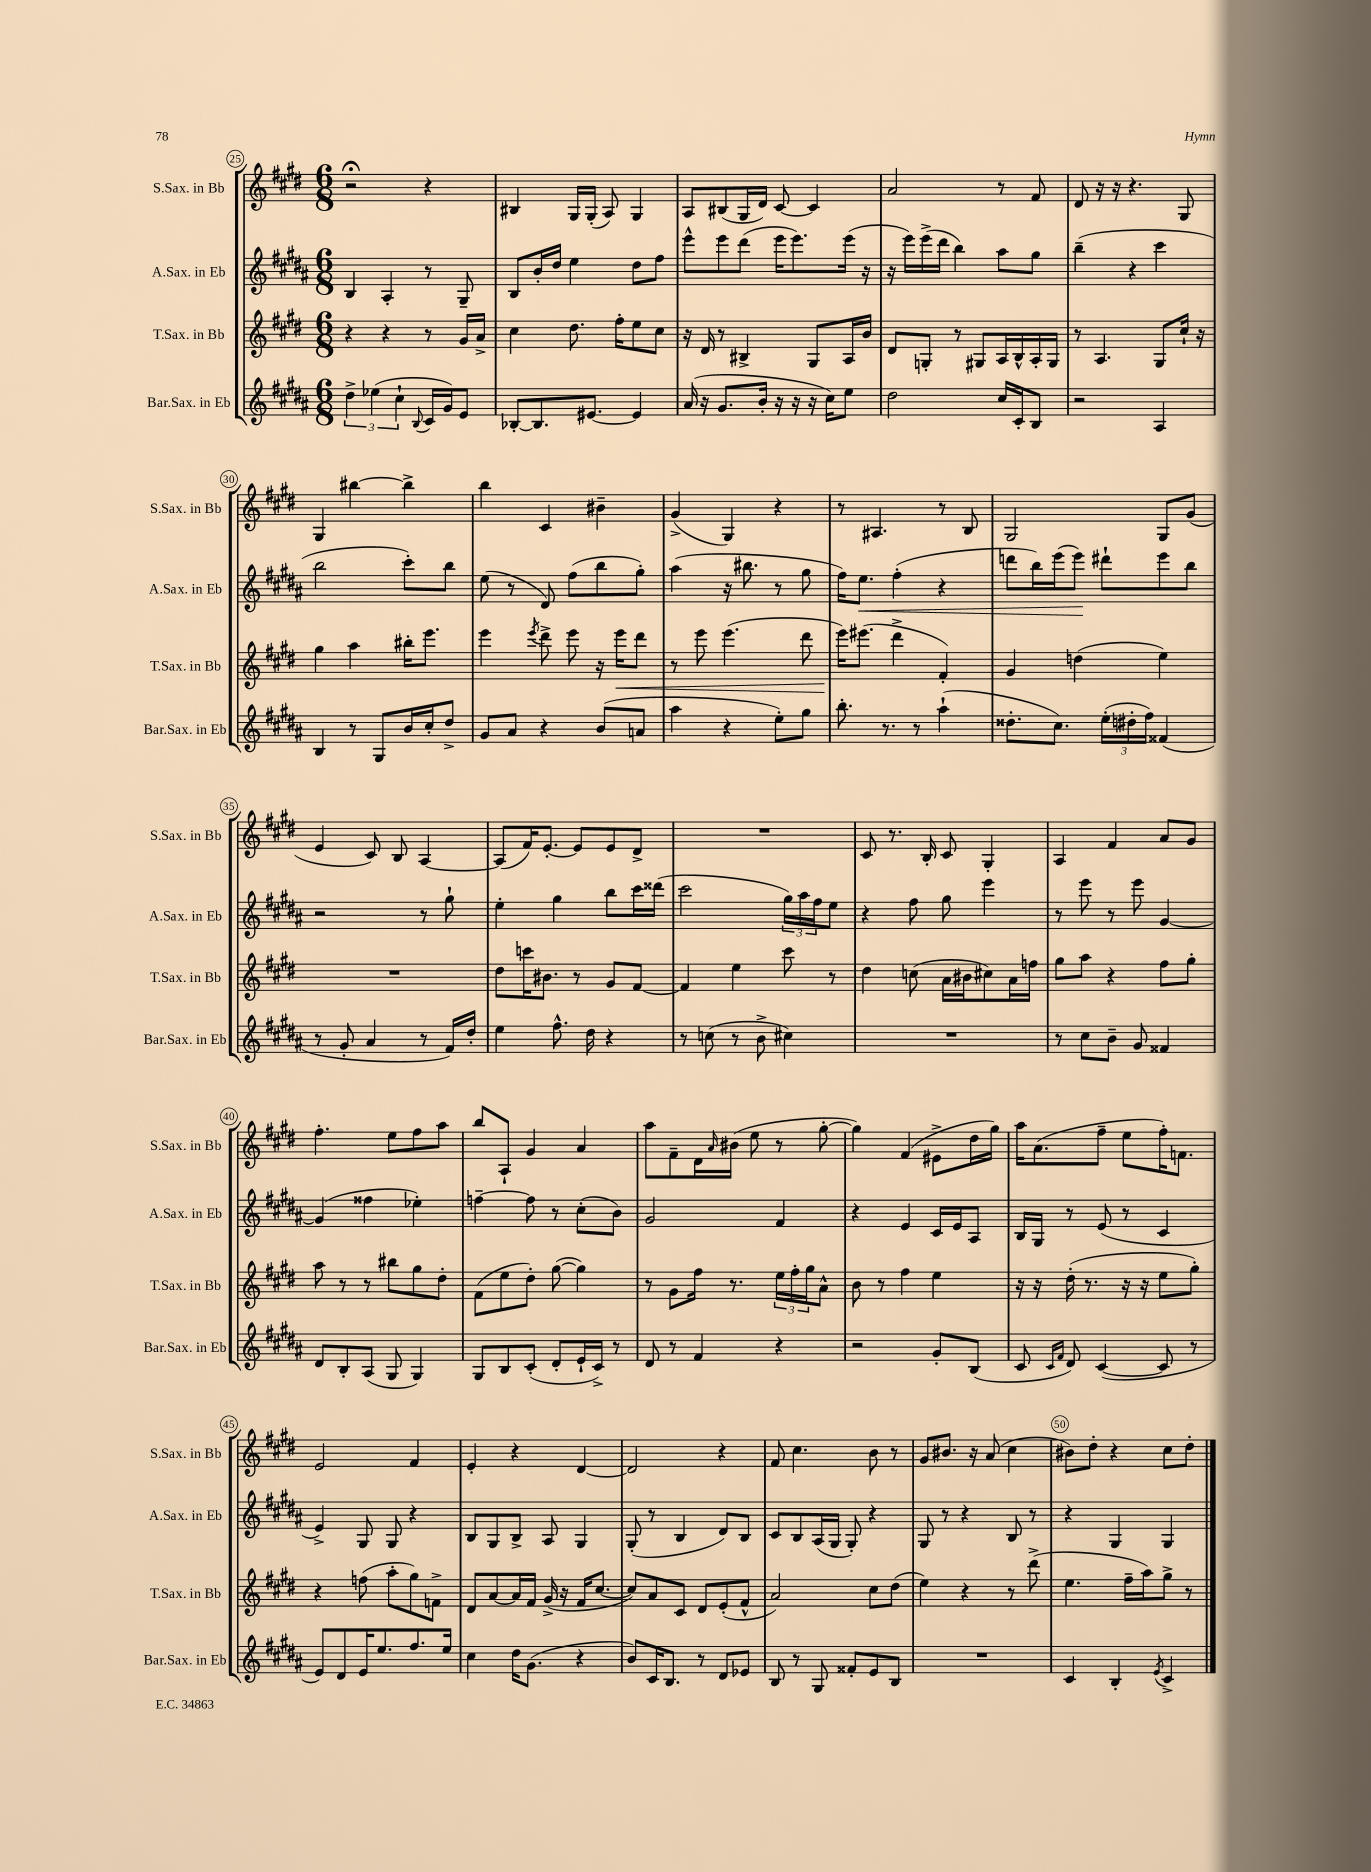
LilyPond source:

<<
\new StaffGroup <<
\new Staff = "s0" \with { instrumentName = "S.Sax. in Bb" shortInstrumentName = "S.Sax. in Bb" } {
    \clef treble \key e \major \numericTimeSignature \time 6/8
    r2\fermata r4 |
    bis4 gis16 gis16-.( a8) gis4 |
    a8 bis8( gis16 dis'16) cis'8~ cis'4 |
    a'2 r8 fis'8 |
    dis'8 r16 r16 r4. gis8 |
    gis4 bis''4~ bis''4-> |
    b''4 cis'4 bis'4-- |
    gis'4->( gis4) r4 |
    r8 ais4. r8 b8 |
    gis2 gis8 gis'8( |
    e'4 cis'8) b8 a4~ |
    a8( fis'16) e'8.~-. e'8 e'8 dis'8-> |
    R2. |
    cis'8 r8. b16-. cis'8 gis4-. |
    a4 fis'4 a'8 gis'8 |
    fis''4.-. e''8 fis''8 a''8 |
    b''8 a8-! gis'4 a'4 |
    a''8 fis'8-- dis'16 \grace { a'16 } bis'16( e''8 r8 gis''8~-. |
    gis''4) fis'4( eis'8-> dis''16 gis''16) |
    a''16 a'8.( fis''8-- e''8 fis''16-.) f'8. |
    e'2 fis'4 |
    e'4-. r4 dis'4~ |
    dis'2 r4 |
    fis'8 cis''4. b'8 r8 |
    gis'8 bis'8. r16 a'8( cis''4 |
    bis'8) dis''8-. r4 cis''8 dis''8-. \bar "|." |
}
\new Staff = "s1" \with { instrumentName = "A.Sax. in Eb" shortInstrumentName = "A.Sax. in Eb" } {
    \clef treble \key b \major \numericTimeSignature \time 6/8
    b4 ais4-. r8 gis8-- |
    b8 b'16-. dis''16 e''4 dis''8 fis''8 |
    e'''8-^ e'''8 dis'''8( e'''16 e'''8.) e'''16( r16 |
    r16 e'''16) e'''16->( dis'''16 b''4) ais''8 gis''8 |
    b''4--( r4 cis'''4 |
    b''2 cis'''8-.) b''8 |
    e''8( r8 dis'8) fis''8( b''8 gis''8-.) |
    ais''4( r16 bis''8. r8 gis''8 |
    fis''16) e''8.\< fis''4-.( r4 |
    d'''8 b''16) e'''16( e'''8\!) dis'''8-! e'''8 b''8 |
    r2 r8 gis''8-! |
    e''4-. gis''4 b''8 cis'''16 disis'''16( |
    cis'''2 \tuplet 3/2 { gis''16) ais''16 fis''16 } e''8 |
    r4 fis''8 gis''8 e'''4 |
    r8 e'''8 r8 e'''8 gis'4~ |
    gis'4( fisis''4 ees''4-.) |
    f''4~-- f''8 r8 cis''8-.( b'8) |
    gis'2 fis'4 |
    r4 e'4 cis'16 e'16 ais8 |
    b16 gis16 r8 e'8( r8 cis'4 |
    e'4->) gis8 gis8 r4 |
    b8 gis8 b8-> ais8 gis4 |
    gis8-.( r8 b4 dis'8) b8 |
    cis'8 b8 ais16( gis16 gis8-.) r4 |
    gis8 r8 r4 b8 r8 |
    r4 gis4 gis4 \bar "|." |
}
\new Staff = "s2" \with { instrumentName = "T.Sax. in Bb" shortInstrumentName = "T.Sax. in Bb" } {
    \clef treble \key e \major \numericTimeSignature \time 6/8
    r4 r4 r8 gis'16 a'16-> |
    cis''4 dis''8. fis''16-. e''8 cis''8 |
    r16 dis'16 r8 bis4-> gis8 a16 b'16 |
    dis'8 g8-. r8 gis8 a16 b16-^ a16-. gis16 |
    r8 a4. gis8 cis''16-! r16 |
    gis''4 a''4 bis''16-. e'''8. |
    e'''4 \acciaccatura { e'''8 } dis'''8-> e'''8 r16 e'''16\< dis'''8 |
    r8 e'''8 e'''4.( dis'''8 |
    e'''16\!) eis'''8.( dis'''4-> fis'4-.) |
    gis'4 d''4( e''4) |
    R2. |
    dis''8 c'''16 bis'8. r8 gis'8 fis'8~ |
    fis'4 e''4 cis'''8 r8 |
    dis''4 c''8( a'16 bis'16 cis''8) a'16 f''16 |
    gis''8 a''8 r4 fis''8 gis''8-. |
    a''8 r8 r8 bis''8 gis''8 dis''8-. |
    fis'8( e''8 dis''8-.) gis''8~( gis''4) |
    r8 gis'8 fis''16 r8. \tuplet 3/2 { e''16 fis''16-. gis''16 } a'8-^ |
    b'8 r8 fis''4 e''4 |
    r16 r16 dis''16-.( r8. r16 r16 e''8 gis''8-.) |
    r4 f''8( a''8-. gis''8) f'8-> |
    dis'8 a'8~ a'16 fis'16 gis'16->( r16 fis'16 cis''8.~ |
    cis''8) a'8 cis'8 dis'8 e'8-.( fis'8-^ |
    a'2) cis''8 dis''8( |
    e''4) r4 r8 dis'''8->( |
    e''4. fis''16-- a''16) gis''8-> r8 \bar "|." |
}
\new Staff = "s3" \with { instrumentName = "Bar.Sax. in Eb" shortInstrumentName = "Bar.Sax. in Eb" } {
    \clef treble \key b \major \numericTimeSignature \time 6/8
    \tuplet 3/2 { dis''4-> ees''4( cis''4-! } \appoggiatura { b8 } cis'16 gis'16) e'8 |
    bes8~-. bes8. eis'8.~ eis'4 |
    ais'16( r16 gis'8. b'16-. r16 r16 r16 cis''16) e''8 |
    dis''2 cis''16 cis'16-. b8 |
    r2 ais4 |
    b4 r8 gis8 b'16 cis''16-. dis''8-> |
    gis'8 ais'8 r4 b'8( a'8 |
    ais''4 r4 e''8-.) gis''8 |
    b''8.-. r8. r8 ais''4-!( |
    disis''8.-. cis''8.) \tuplet 3/2 { e''16-.( dis''16-. fis''16) } fisis'4( |
    r8 gis'8-. ais'4 r8 fis'16) dis''16-. |
    e''4 fis''8.-^ dis''16 r4 |
    r8 c''8( r8 b'8-> cis''4) |
    R2. |
    r8 cis''8 b'8-- gis'8 fisis'4 |
    dis'8 b8-. ais8( gis8 gis4) |
    gis8 b8 cis'8-.( dis'8-. e'16-! cis'16->) r8 |
    dis'8 r8 fis'4 r4 |
    r2 gis'8-. b8( |
    cis'8 \grace { cis'16 fis'16 } dis'8) cis'4~( cis'8 r8 |
    e'8) dis'8 e'16 e''8. fis''8. e''16 |
    cis''4 dis''16 gis'8.( r4 |
    b'8) cis'16 b8. r8 dis'8 ees'8 |
    b8 r8 gis8 fisis'8-. e'8 b8 |
    R2. |
    cis'4 b4-. \acciaccatura { e'8 } cis'4-> \bar "|." |
}
>>
>>
\layout { \context { \Score currentBarNumber = #25 \override BarNumber.break-visibility = ##(#f #t #t) barNumberVisibility = #(every-nth-bar-number-visible 5) \override BarNumber.stencil = #(make-stencil-circler 0.1 0.3 ly:text-interface::print) } }
